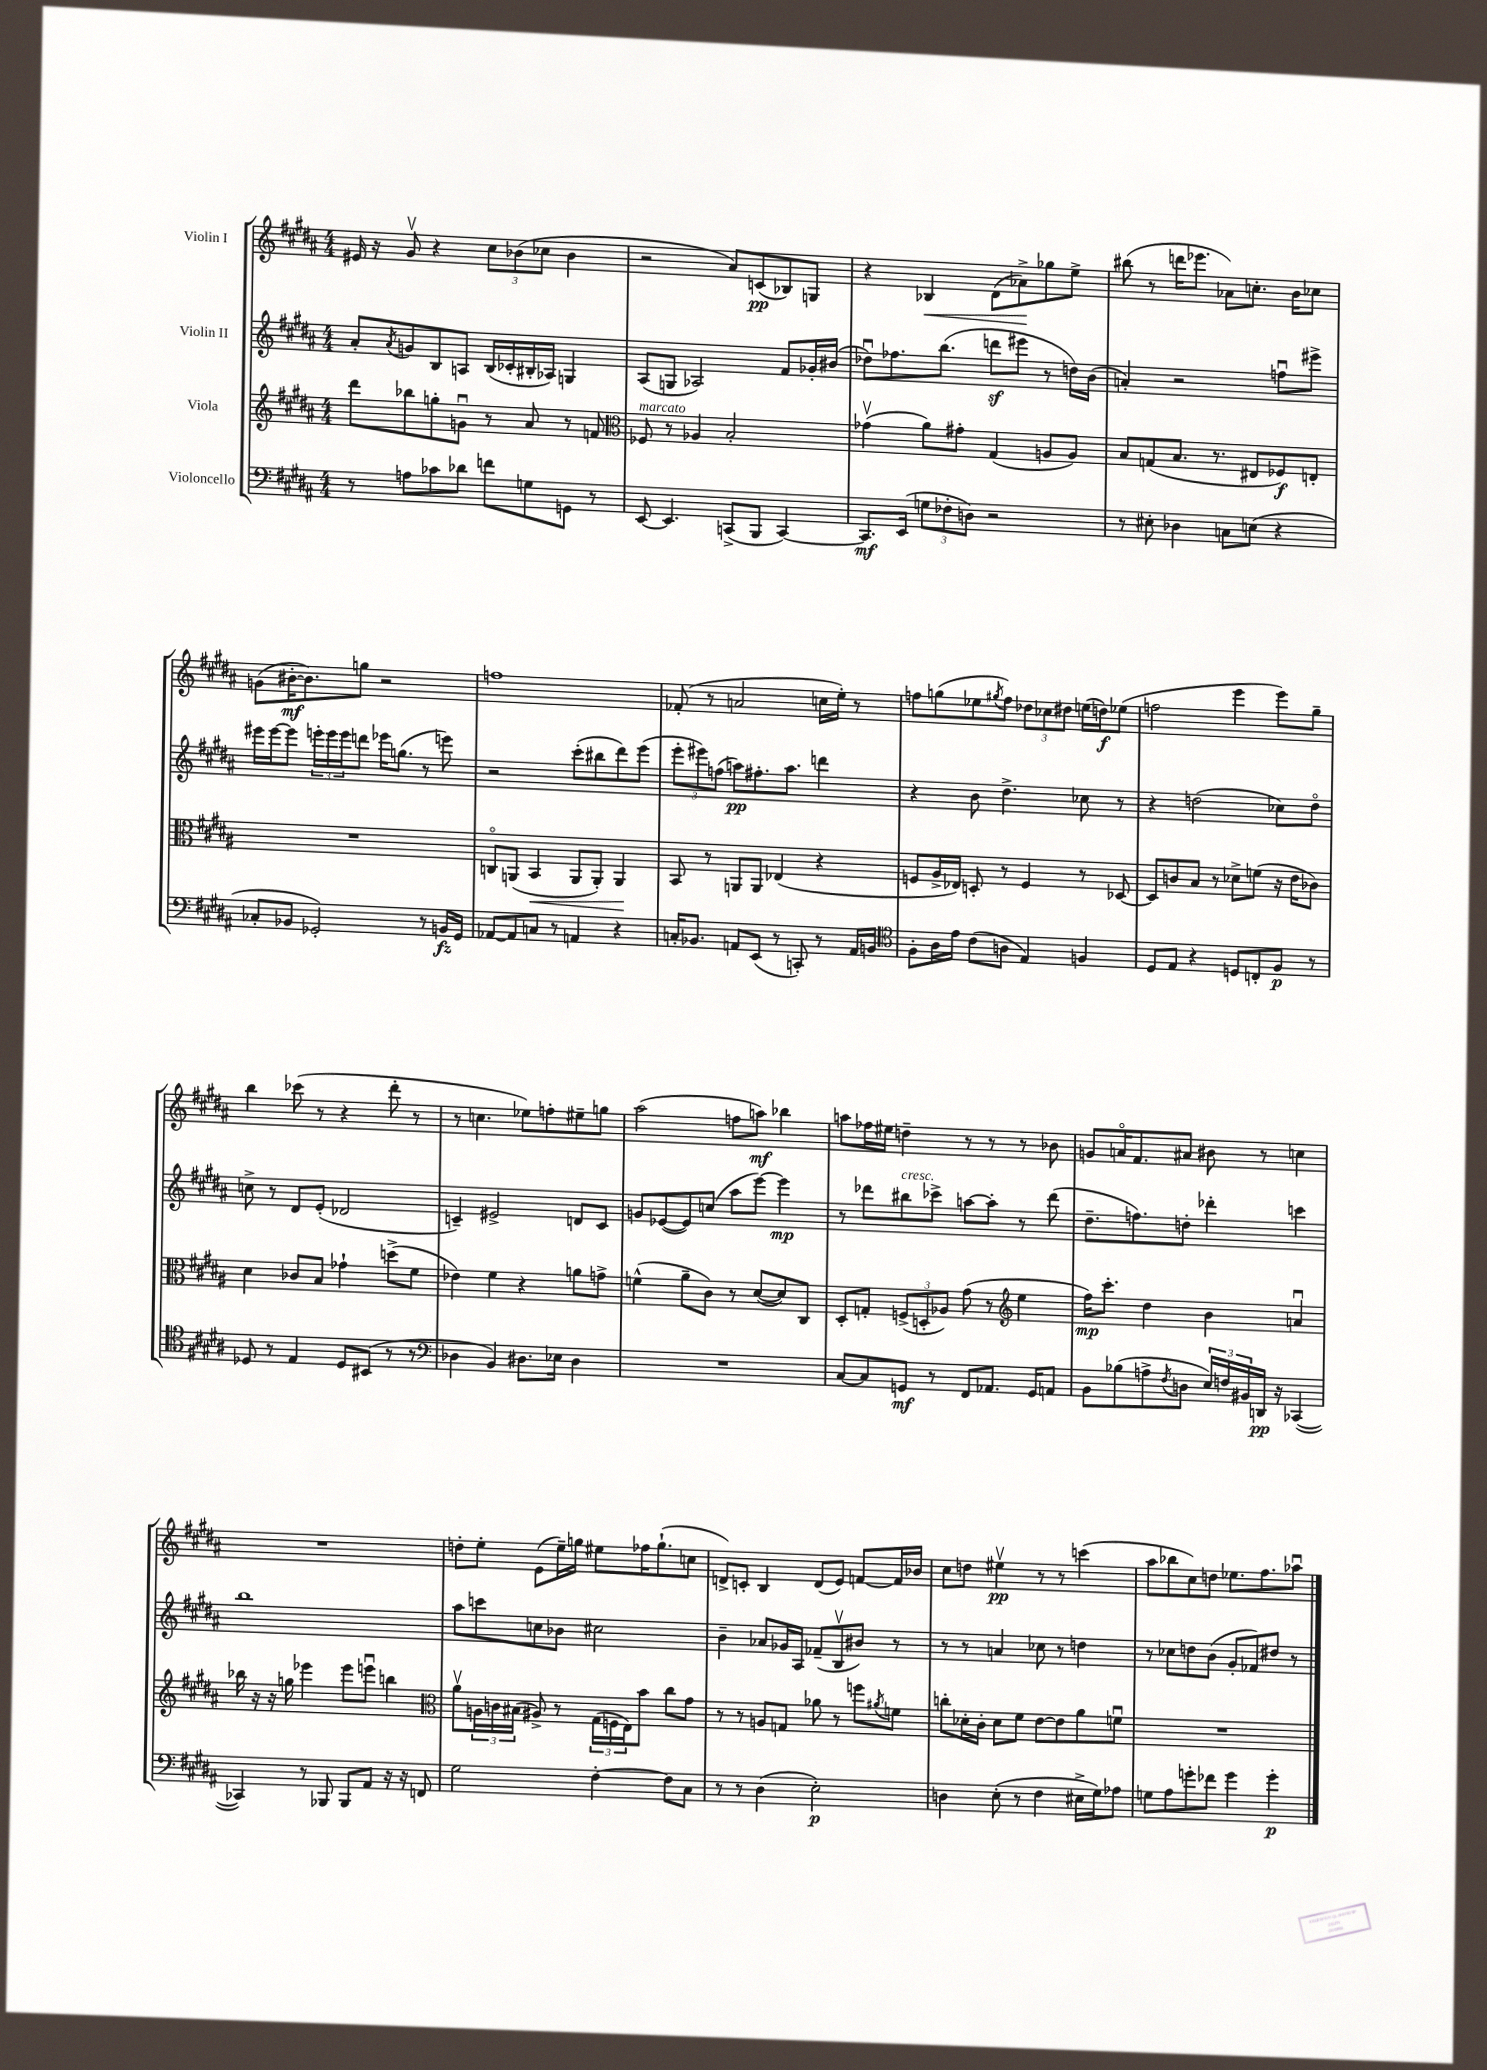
<<
\new StaffGroup <<
\new Staff = "s0" \with { instrumentName = "Violin I" } {
    \clef treble \key b \major \numericTimeSignature \time 4/4
    eis'16 r16 gis'8\upbow r4 \tuplet 3/2 { cis''8 bes'8( ces''8 } bes'4 |
    r2 ais'8) c'8\pp( bes8) g8 |
    r4 bes4\< dis'8( aes'8->\!) ges''8 e''8-> |
    bis''8( r8 d'''16 ees'''8. aes'8) c''8.-. b'16 ces''8 |
    g'8( bis'16~-.\mf bis'8.) g''8 r2 |
    f''1 |
    fes'8-.( r8 a'2 c''16 e''16-.) r8 |
    f''8 g''8( ees''8 \acciaccatura { gis''8 } f''8) \tuplet 3/2 { des''8 ces''8 dis''8 } e''16( d''16\f) ees''8( |
    f''2 e'''4 e'''8) gis''8-- |
    b''4 ces'''8( r8 r4 dis'''8-. r8 |
    r8 c''4. ees''8) f''8-. eis''8-- g''8 |
    ais''2( f''8 a''8\mf) bes''4 |
    a''8 fes''16 eis''16 d''4-- r8 r8 r8 bes'8 |
    g'8 a'16\flageolet fis'8. ais'8 bis'8 r8 c''4 |
    R1 |
    d''8-. e''8-. e'8( e''16--) g''16 eis''8 fes''16 g''8.-!( c''8 |
    d'8->) c'8-. b4 d'8( e'8) f'8~ f'16 bes'16 |
    cis''8 d''8 eis''4\upbow\pp r8 r8 c'''4( |
    ais''8 bes''8 cis''8) d''8 ees''8. fis''8. aes''8\downbow \bar "|." |
}
\new Staff = "s1" \with { instrumentName = "Violin II" } {
    \clef treble \key b \major \numericTimeSignature \time 4/4
    ais'8-. \acciaccatura { ais'8 } g'8 b8 a8 b16( ces'16-. bis16-. aes16) g4 |
    ais8( g8 aes2) fis'8 ges'16-. bis'16( |
    des''8\downbow) fes''8. b''8.( d'''8\sf eis'''8 r8 d''16) b'16( |
    a'4-.) r2 f''8\downbow eis'''8-> |
    eis'''16 eis'''16~ eis'''8 \tuplet 3/2 { e'''16-. e'''16 e'''16 } d'''8 ees'''16 g''8.( r8 e'''8) |
    r2 cis'''8-.( bis''8 dis'''8) e'''8( |
    \tuplet 3/2 { e'''8-. eis'''8) f''8( } a''8\pp) fis''8.-. a''8. d'''4 |
    r4 b'8 dis''4.-> ces''8 r8 |
    r4 d''2( ces''8) d''8\flageolet |
    c''8-> r8 dis'8 e'8-.( des'2 |
    c'4--) eis'2-> d'8 c'8 |
    g'8 ees'8~( ees'8) c''8( ais''8 e'''8~) e'''4\mp |
    r8 des'''8 bis''8^\markup { \italic "cresc." } ces'''8-> a''8~ a''8-. r8 des'''8( |
    dis''8.-- f''8.) d''8-. des'''4-. c'''4 |
    b''1 |
    ais''8 c'''8 c''8 bes'8 cis''2 |
    b'4-- aes'8 ges'16 ais16 fes'8--( b8\upbow bis'8) r8 |
    r8 r8 a'4 ces''8 r8 d''4 |
    r8 ces''8 d''8 b'8( gis'8-. fes'8) dis''8 r8 \bar "|." |
}
\new Staff = "s2" \with { instrumentName = "Viola" } {
    \clef treble \key b \major \numericTimeSignature \time 4/4
    dis'''8 bes''8 g''8-. g'8\downbow r8 ais'8 r8 f'8 |
    \clef alto fes8^\markup { \italic "marcato" } r8 aes4 b2-. |
    ges'4\upbow( ais'8) gis'8-. gis4( a8 a8) |
    b8 g8( b8. r8. eis8 fes8\f) e8-. |
    R1 |
    c8\flageolet a,8( b,4\< a,8 a,8-.) a,4\! |
    b,8 r8 a,8 a,8 ees4( r4 |
    f8 ais16-> ees16) d8-. r8 f4 r8 des8~ |
    des8 c'8 b8 r8 des'8-> f'8( r16 e'16 ces'8) |
    dis'4 ces'8 b8 ges'4-! d''8->( fis'8 |
    ees'4) fis'4 r4 a'8 g'8-> |
    f'4-^( ais'8-- cis'8) r8 dis'8~( dis'8) cis8 |
    dis8-. g8-. \tuplet 3/2 { f8->( d8-. aes8) } gis'8( r8 \clef treble e''4 |
    fis''16\mp) cis'''8.-. dis''4 b'4 a'4\downbow |
    bes''16 r16 r16 g''16 ees'''4 ees'''8 e'''8\downbow b''4 |
    \clef alto ais'8\upbow \tuplet 3/2 { a16 c'16 bis16( } ais8->) r8 \tuplet 3/2 { gis16( f16 e16) } b'8 cis''8 gis'8 |
    r8 r8 a8 g8 aes'8 r8 f''8 \acciaccatura { ais'8 } f'8 |
    c''8-. des'16-. cis'16-. des'8 fis'8 e'8~ e'8 ais'8 f'8\downbow |
    R1 \bar "|." |
}
\new Staff = "s3" \with { instrumentName = "Violoncello" } {
    \clef bass \key b \major \numericTimeSignature \time 4/4
    r8 a8 ces'8 des'8 f'8 g8 g,8 r8 |
    e,8~ e,4. c,8->( b,,8 c,4~) |
    c,8.\mf e,16( \tuplet 3/2 { g8 fes8-. d8) } r2 |
    r8 eis8-. des4 c8 e8( r4 |
    ces8-. bes,8 ges,2-.) r8 b,16\fz ges,16 |
    aes,8~ aes,8 c8 r8 a,4 r4 |
    c16-. bes,8. a,8 e,8( r8 c,8-.) r8 a,16 b,16 |
    \clef tenor fis8-. ais16 e'16 cis'8( a8 e4) f4 |
    dis8 e8 r4 d8 c8-. fis8\p r8 |
    des8 r8 e4 des8 bis,8( r8 r8 |
    \clef bass des4 b,4) dis8. ees16 dis4 |
    R1 |
    cis8~ cis8 g,8\mf r8 fis,8 aes,8. g,16 a,8 |
    b,8 bes8( a8-> \acciaccatura { fis8 } d8 \tuplet 3/2 { e16) f16 bis,16 } d,16\pp r16 ces,4~( |
    ces,4) r8 bes,,8 bes,,8 ais,8 r16 r16 f,8 |
    gis2 fis4~-. fis8 cis8 |
    r8 r8 dis4( e2-.\p) |
    d4 e8-.( r8 fis4 eis16-> gis16) aes8 |
    g8 ais8 g'8-. fes'8 g'4 g'4-.\p \bar "|." |
}
>>
>>
\layout { \context { \Score \remove "Bar_number_engraver" } }
